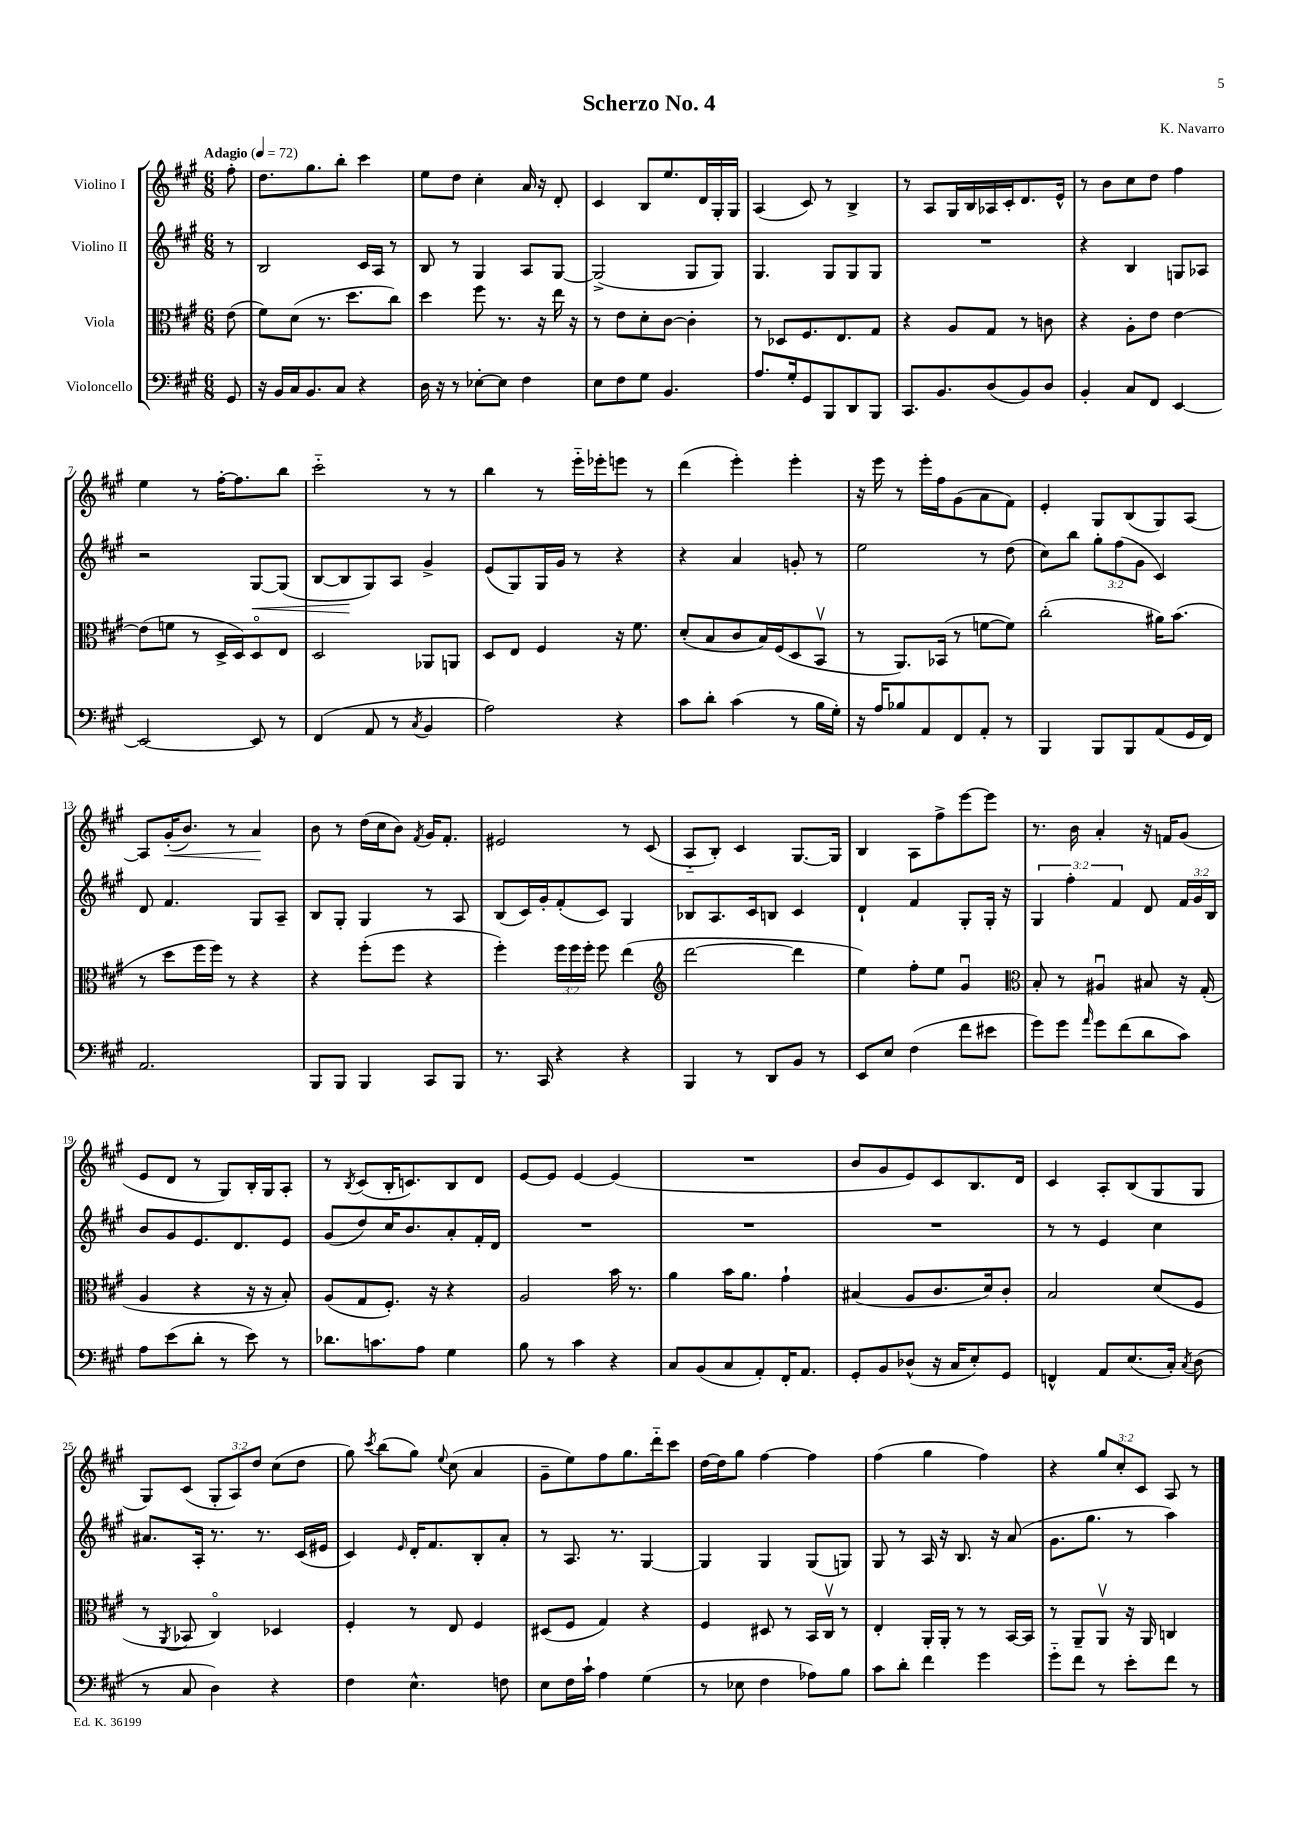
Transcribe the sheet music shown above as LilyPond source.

\header { title = "Scherzo No. 4" composer = "K. Navarro" }
<<
\new StaffGroup <<
\new Staff = "s0" \with { instrumentName = "Violino I" } {
    \clef treble \key a \major \numericTimeSignature \time 6/8 \override Staff.TupletNumber.text = #tuplet-number::calc-fraction-text \partial 8 \tempo "Adagio" 4 = 72
    \autoBeamOff fis''8-. |
    d''8.[ gis''8. b''8]-. cis'''4 |
    e''8[ d''8] cis''4-. a'16 r16 d'8-. |
    cis'4 b8[ e''8. d'16 gis16-. gis16] |
    a4( cis'8) r8 b4-> |
    r8 a8[ gis16 b16 aes16 cis'16-. d'8. e'16]-^ |
    r8 b'8[ cis''8 d''8] fis''4 |
    e''4 r8 fis''16[~-. fis''8. b''8] |
    cis'''2-_ r8 r8 |
    b''4 r8 e'''16[-_ ees'''16-. e'''8] r8 |
    d'''4( e'''4-.) e'''4-. |
    r16 e'''16 r8 e'''16[-. fis''16 gis'8( a'8 fis'8]) |
    e'4-. gis8[ b8( gis8) a8]~ |
    a8[ gis'16-.\<( b'8.]) r8 a'4\! |
    b'8 r8 d''16[( cis''16 b'8]) \acciaccatura { fis'8 } gis'16[ fis'8.]-. |
    eis'2 r8 cis'8( |
    a8[-_ b8]-.) cis'4 gis8.[~ gis16] |
    b4 a8[ fis''8-> e'''8~ e'''8] |
    r8. b'16 a'4-. r16 f'16[ gis'8]( |
    e'8[ d'8] r8 gis8[) b16-. gis16 a8]-. |
    r8 \acciaccatura { b8 } cis'8[( b16-. c'8.) b8 d'8] |
    e'8[~ e'8] e'4~ e'4( |
    R2. |
    b'8[ gis'8 e'8) cis'8 b8. d'16] |
    cis'4 a8[-. b8( gis8 gis8] |
    gis8[) cis'8]( \tuplet 3/2 { gis8[-. a8) d''8] } cis''8[( d''8] |
    gis''8) \acciaccatura { cis'''8 } b''8[( gis''8]) \appoggiatura { e''8 } cis''8( a'4 |
    gis'8[-- e''8) fis''8 gis''8. d'''16-_ cis'''8] |
    d''16[~ d''16 gis''8] fis''4~ fis''4 |
    fis''4( gis''4 fis''4) |
    r4 \tuplet 3/2 { gis''8[ cis''8-. cis'8] } a8 r8 \bar "|." |
}
\new Staff = "s1" \with { instrumentName = "Violino II" } {
    \clef treble \key a \major \numericTimeSignature \time 6/8 \override Staff.TupletNumber.text = #tuplet-number::calc-fraction-text \partial 8
    \autoBeamOff r8 |
    b2 cis'16[ a16] r8 |
    b8 r8 gis4 a8[ gis8]~ |
    gis2->( gis8[ gis8]) |
    gis4. gis8[ gis8 gis8] |
    R2. |
    r4 b4 g8[ aes8] |
    r2 gis8[~\< gis8]( |
    b8[~ b8\! gis8) a8] gis'4-> |
    e'8[( gis8) gis16 gis'16] r8 r4 |
    r4 a'4 g'8-. r8 |
    e''2 r8 d''8( |
    cis''8[) b''8] \tuplet 3/2 { gis''8[-. fis''8( gis'8] } cis'4) |
    d'8 fis'4. gis8[ a8]-- |
    b8[ gis8]-. gis4 r8 a8 |
    b8[( cis'16) gis'16-. fis'8-.( cis'8]) gis4 |
    bes8[ a8. cis'16 b8] cis'4 |
    d'4-! fis'4 gis8[-. gis16]-. r16 |
    \tuplet 3/2 { gis4 fis''4-. fis'4 } d'8 \tuplet 3/2 { fis'16[ gis'16 b16] } |
    b'8[ gis'8 e'8. d'8. e'8] |
    gis'8[( d''8) cis''16 b'8. a'8-. fis'16-. d'16] |
    R2. |
    R2. |
    R2. |
    r8 r8 e'4 cis''4 |
    ais'8.[ a16]-. r8. r8. cis'16[( eis'16] |
    cis'4) \grace { e'16 } d'16[-. fis'8. b8-. a'8]-. |
    r8 a8. r8. gis4~ |
    gis4 gis4 gis8[( g8]) |
    gis8 r8 a16 r16 b8. r16 a'8( |
    gis'8.[ gis''8.] r8 a''4) \bar "|." |
}
\new Staff = "s2" \with { instrumentName = "Viola" } {
    \clef alto \key a \major \numericTimeSignature \time 6/8 \override Staff.TupletNumber.text = #tuplet-number::calc-fraction-text \partial 8
    \autoBeamOff e'8( |
    fis'8[) d'8]( r8. d''8.[ cis''8]) |
    d''4 fis''8 r8. r16 e''16 r16 |
    r8 e'8[ d'8-. cis'8]~ cis'4-. |
    r8 des8[ fis8. e8. gis8] |
    r4 a8[ gis8] r8 c'8 |
    r4 a8[-. e'8] e'4~ |
    e'8[( f'8] r8 d16[-> d16) d8\flageolet e8] |
    d2 aes,8[ a,8] |
    d8[ e8] fis4 r16 fis'8. |
    d'8[-.( b8 cis'8 b16) fis16( d8 b,8]\upbow |
    r8 a,8.[) bes,16]( r8 f'8[~ f'8]) |
    cis''2-.( ais'16[) b'8.]( |
    r8 d''8[ fis''16 fis''16]) r8 r4 |
    r4 fis''8[-.( fis''8] r4 |
    fis''4-.) \tuplet 3/2 { fis''16[ fis''16 fis''16]-. } fis''8 e''4( |
    \clef treble d'''2~ d'''4 |
    e''4) fis''8[-. e''8] gis'4\downbow |
    \clef alto b8-. r8 ais4\downbow bis8 r16 gis16-.( |
    a4 r4 r16 r16 b8-.) |
    a8[( gis8 fis8.]-.) r16 r4 |
    a2 b'16 r8. |
    a'4 b'16[ a'8.] gis'4-! |
    bis4( a8[ cis'8. d'16) cis'8]-. |
    b2 d'8[( fis8] |
    r8 \acciaccatura { a,8 } bes,8 cis4\flageolet) des4 |
    fis4-. r8 e8 fis4 |
    dis8[( fis8] gis4) r4 |
    fis4 dis8 r8 b,16[ cis16]\upbow r8 |
    e4-. a,16[-. a,16]-. r8 r8 b,16[~ b,16] |
    r8 a,8[-- a,8]\upbow r16 a,16 c4 \bar "|." |
}
\new Staff = "s3" \with { instrumentName = "Violoncello" } {
    \clef bass \key a \major \numericTimeSignature \time 6/8 \partial 8
    \autoBeamOff gis,8 |
    r16 b,16[ cis16 b,8. cis8] r4 |
    d16 r16 r8 ees8[~-. ees8] fis4 |
    e8[ fis8 gis8] b,4. |
    a8.[ gis16-. gis,8 b,,8 d,8 b,,8] |
    cis,8.[ b,8. d8( b,8) d8] |
    b,4-. cis8[ fis,8] e,4~ |
    e,2~ e,8 r8 |
    fis,4( a,8 r8 \acciaccatura { cis8 } b,4 |
    a2) r4 |
    cis'8[ d'8]-. cis'4( r8 b16[ gis16]-.) |
    r16 a16[ bes8 a,8 fis,8 a,8]-. r8 |
    b,,4 b,,8[ b,,8 a,8( gis,16 fis,16]) |
    a,2. |
    b,,8[ b,,8] b,,4 cis,8[ b,,8] |
    r8. cis,16 r4 r4 |
    b,,4 r8 d,8[ b,8] r8 |
    e,8[ e8] fis4( fis'8[ eis'8] |
    gis'8[) gis'8] \grace { a'16 } gis'8[ fis'8( d'8 cis'8]) |
    a8[ e'8( d'8]-. r8 e'8) r8 |
    des'8.[ c'8. a8] gis4 |
    b8 r8 cis'4 r4 |
    cis8[ b,8( cis8 a,8-.) fis,16-. a,8.] |
    gis,8[-. b,8 des8]-^( r16 cis16[ e8-.) gis,8] |
    f,4-^ a,8[ e8.( cis16]-.) \acciaccatura { cis8 } d8( |
    r8 cis8 d4) r4 |
    fis4 e4.-^ f8 |
    e8[ fis16 cis'16]-! a4 gis4( |
    r8 ees8 fis4 aes8[) b8] |
    cis'8[ d'8]-. fis'4 gis'4 |
    gis'8[-_ fis'8] r8 e'8[-. fis'8] r8 \bar "|." |
}
>>
>>
